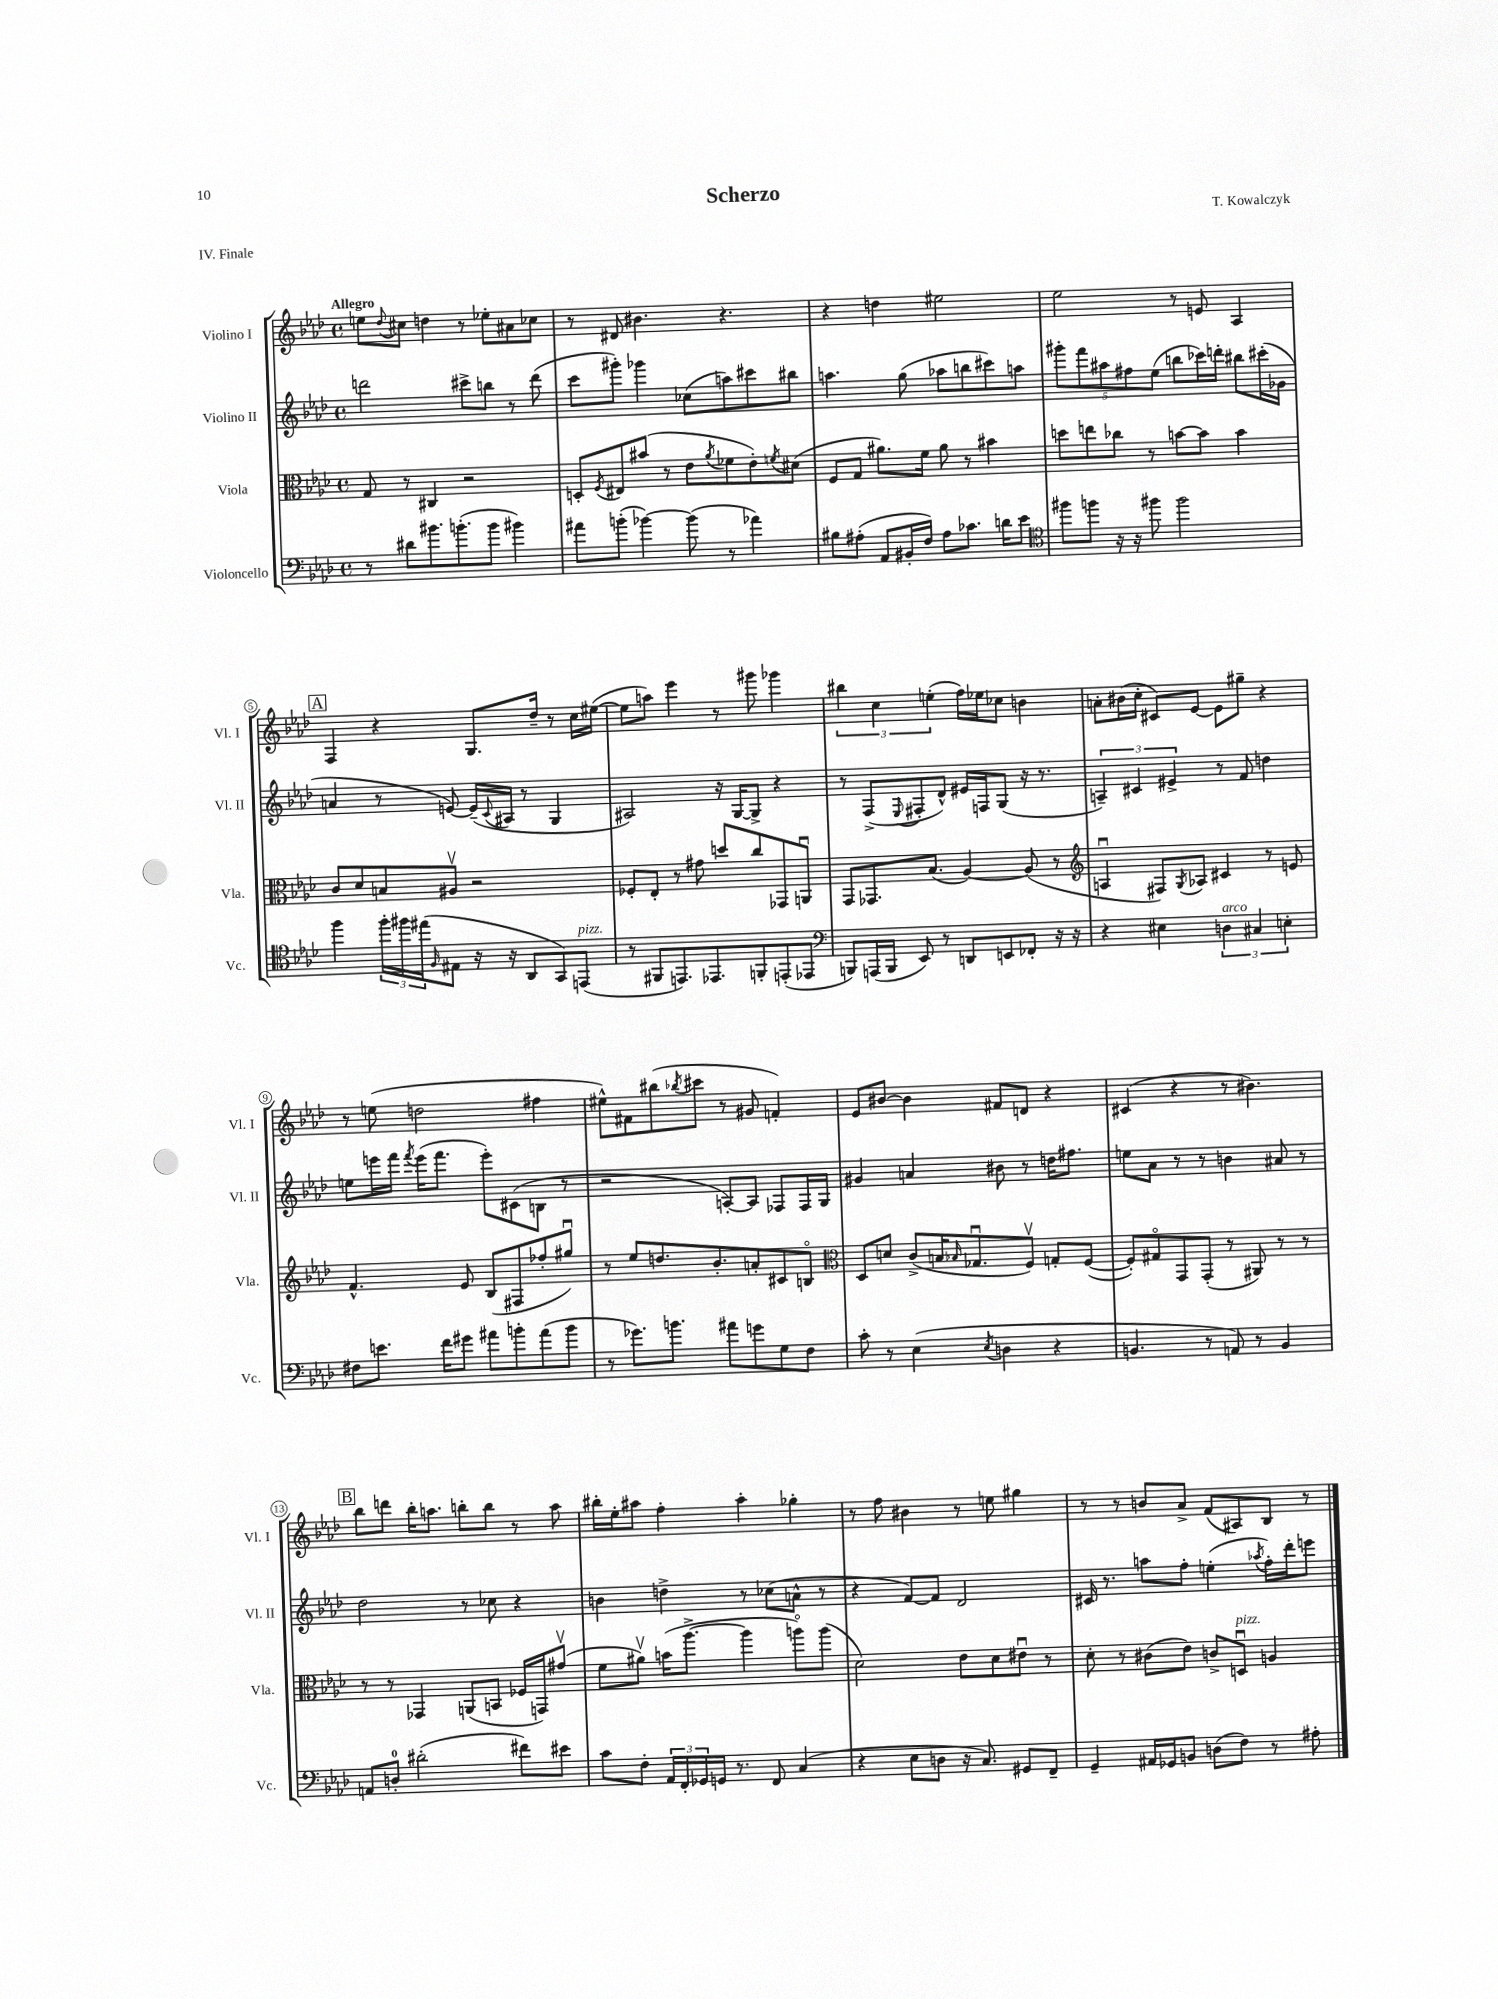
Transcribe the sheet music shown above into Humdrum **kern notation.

**kern	**kern	**kern	**kern
*part4	*part3	*part2	*part1
*staff4	*staff3	*staff2	*staff1
*I"Violoncello	*I"Viola	*I"Violino II	*I"Violino I
*I'Vc.	*I'Vla.	*I'Vl. II	*I'Vl. I
*clefF4	*clefC3	*clefG2	*clefG2
*k[b-e-a-d-]	*k[b-e-a-d-]	*k[b-e-a-d-]	*k[b-e-a-d-]
*M4/4	*M4/4	*M4/4	*M4/4
*met(c)	*met(c)	*met(c)	*met(c)
=1	=1	=1	=1
!	!	!	!LO:TX:a:B:t=Allegro
8r	8G/	2dddn\	8een\L
.	.	.	8qqdd-/
8d#X\L	8r	.	8cc#X\J
8.b#X\	4C#X/	.	4ddn\
(8.bn'\	.	.	.
.	2r	8ccc#X^\L	8r
8b\J	.	8bbn\J	8ee-X'\L
4b#X\)	.	8r	8a#X\
.	.	(8ddd\	8cc-X\J
=2	=2	=2	=2
8a#X\L	8Dn'/L	8ccc\L	8r
.	8qF/	.	.
(8bn'\J	8E#X/	8ggg#X'\J)	8d#X/
[4b-X\)	(8b#X/J	4ggg-X\	4.b#X\
.	8r	.	.
(8b-\]	8e-\L	(8cc-X\L	.
.	8qa-/	.	.
8r	8f-X\	8aan\)	4.r
4a-X\)	8e-'\)	8ccc#X\	.
.	8qfn/	.	.
.	(8d#X\J	8bb#X\J	.
=3	=3	=3	=3
8B#X\L	8F/L	4.aan\	4r
(8A#X'\J	8G/J	.	.
8AA-/L	8.a#X\L)	.	4ddn\
16BB#X'/L	.	(8gg\	.
16F/JJ)	16f\Jk	.	.
8A#\L	8a#\	8aa-X\L	2ee#X\
8.c-X\J	8r	8bbn\	.
.	4b#X\	8ccc#X\)	.
16dn\KL	.	.	.
8e-\J	.	8aan\J	.
=4	=4	=4	=4
*clefC4	*	*	*
8ff#X\L	8ddn\L	10ggg#X'\L	2ee-\
.	.	10fff\	.
8ffn\J	8een\	.	.
.	.	10aa#X\	.
16r	8cc-X\J	.	.
.	.	10ff#X\	.
16r	.	.	.
8ff#X\	8r	.	.
.	.	(10ee-\J	.
2ff#\	[8bn\L	8bbn\L	8r
.	8b\J]	16ccc-X\L)	8en/
.	.	16dddn'\JJ	.
.	4b\	8bb#X\L	4A-/
.	.	(16ccc#X'\L	.
.	.	16g-X\JJ	.
!!LO:LB:g=z
!!LO:REH:place=s1:t=A
=5	=5	=5	=5
4ff\	8c/L	4an/	4F/
.	8d-/	.	.
24ff'\LL	8Bn/	8r	4r
24ff#X\	.	.	.
(24ee#X\J	.	.	.
16qqF/	.	.	.
8E#X\J	8A#Xv/J	[8en/)	.
16r	2r	(16e~/LL]	8.G/L
.	.	8qqc/	.
16r	.	16A#X/JJ	.
8AA-/L	.	8r	.
.	.	.	16dd-~/Jk
8GG/)	.	4G/	8r
!LO:TX:a:i:t=pizz.	!	!	!
(8EEn/J	.	.	16cc\LL
.	.	.	([16ee#X\JJ
=6	=6	=6	=6
8r	8F-X'/L	2A#X/)	8ee#\L]
8FF#X/L	8E-'/J	.	8aan\J)
8.EEn/)	8r	.	4eee-\
.	8g#X\	.	.
8.EE-X/	.	.	.
.	8ddn/L	16r	8r
.	.	[16G/KL	.
8FFn'/	8cc/	8G^/J]	8ggg#X\
(8EEn'/	8GG-X/	4r	4ggg-X\
8EE-X/J	8AAnu/J	.	.
=7	=7	=7	=7
*clefF4	*	*	*
8BBBn/L)	8GG/L	8r	6bb#X\
(16AAAn/L	8.GG-X/	(8F^/L	.
.	.	.	6cc\
16BBB/JJ	.	.	.
.	.	8qqE-/	.
8EE-/)	.	8F#X'/	.
.	(8.B-/J	.	.
.	.	.	(6een'\
8r	.	8d-^^/J)	.
8DDn/L	[4A-/)	16e#X/LL	16ff\LL)
.	.	16Fn/J	16ee-X\J
8EEn/	.	(8G/J	8cc-X\J
8FF-X'/J	(8A-/]	16r	4bn\
.	.	8.r	.
16r	8r	.	.
16r	.	.	.
=8	=8	=8	=8
*	*clefG2	*	*
4r	4Anu/	6An~/)	8an'\L
.	.	.	(16b#X\L
.	.	6c#X/	.
.	.	.	16cc'\JJ
4E#X\	8F#X/L)	.	8c#X/L)
.	.	6e#X^/	.
.	8qG/	.	.
.	8A-X/J	.	[8e-/J
!LO:TX:a:i:t=arco	!	!	!
6Dn\	4c#X/	8r	8e-\L]
.	.	8f/	8gg#X~\J
6C#X/	.	.	.
.	8r	4ddn\	4r
6En'\	.	.	.
.	8en/	.	.
!!LO:LB:g=z
=9	=9	=9	=9
8F#X\L	4.f^^/	8een\L	8r
8.en\J	.	16eeen\L	(8een\
.	.	16fff\JJ	.
.	.	8qfff/	.
.	.	(16eee\KL	2ddn\
16f\KL	.	8.fff\J	.
8g#X\J	8e-/	.	.
8a#X\L	(8B-/L	8eee'\L)	.
8bn'\	8F#X/	(8c#X\	.
(8a#\	8ff-X'/	8Bn\J	4ff#X\
8b\J	8gg#Xu/J)	8r	.
=10	=10	=10	=10
8r	8r	2r	8ee#X^^\L)
8.g-X\L)	8ee-/L	.	8f#X\
.	8.ddn/	.	(8bb#X\
8.bn\J	.	.	.
.	.	.	8qbb-X/
.	.	.	8ccc#X\J
.	8.b-'/	.	.
8a#X\L	.	[8An'/L)	8r
8gn\	8an'/	8A/J]	8g#X/
8G\	8c#X/	8F-X/L	4fn'/)
8F\J	8Bn/J	16F-/L	.
.	.	16G/JJ	.
=11	=11	=11	=11
*	*clefC3	*	*
8c'\	8D-/L	4g#X/	8e-/L
8r	8dn/J	.	[8b#X/J
(4E-\	(8c^/L	4an/	4b#\]
.	16Bn/K	.	.
.	16qqB-X/	.	.
.	8.G-Xu/	.	.
8qE-/	.	.	.
4Dn\	.	8b#X\	8f#X/L
.	8Fv/J)	8r	8dn/J
4r	8Gn'/L	16ddn\KL	4r
.	.	8.ff#X\J	.
.	([8F/J	.	.
=12	=12	=12	=12
4.BBn/	8F'/L])	8een\L	(4c#X/
.	8G#X/	8a-\J	.
.	8GG/	8r	4r
8r	(8GG'/J	8r	.
8AAn/)	8r	4bn\	8r
8r	8AA#X/)	.	4.b#X\)
4BB/	8r	8a#X/	.
.	8r	8r	.
!!LO:LB:g=z
!!LO:REH:place=s1:t=B
=13	=13	=13	=13
8AAn/L	8r	2dd-\	8bb-\L
8Dn'/J	8r	.	8dddn\J
(2d#X'\	4GG-X/	.	16bb-'\KL
.	.	.	8.aan\J
.	(8AAn/L	8r	8bbn'\L
.	8BBn/J	8cc-X\	8bb\J
8f#X\L)	16F-X/LL	4r	8r
.	16GGn/J)	.	.
8e#X\J	(8g#Xv/J	.	8aa\
=14	=14	=14	=14
8c\L	8f\L	4bn\	16bb#X'\LL
.	.	.	16ee-'\J
8F'\J	8a#Xv\J)	.	8aa#X\J
24AA-/LL	(16bn\KL	4ddn^\	4ff'\
24FF'/	.	.	.
.	[8.aa-^\J	.	.
24GG-X/	.	.	.
16GGn/JJ	.	.	.
8.r	.	.	.
.	4aa-\]	8r	4aa#'\
8FF/	.	(8cc-X\L	.
(4C/	8aan\L)	8an^^\J	4gg-X'\
.	(8aa\J	8r	.
=15	=15	=15	=15
4r	2d-\)	4r	8r
.	.	.	8ff\
8E-\L	.	[8f/L)	4b#X\
8Dn\J	.	8f/J]	.
16r	8e-\L	2d-/	8r
8.C/)	.	.	.
.	8d-\	.	8een\
8GG#X/L	8e#Xu\J	.	4gg#X\
8FF~/J	8r	.	.
=16	=16	=16	=16
4GG~/	8d-'\	16c#X/	8r
.	.	8.r	.
.	8r	.	8r
16AA#X/LL	(8c#X\L	8aan\L	8bn/L
16GG-X/J	.	.	.
8BBn/J	8e-\J)	8ff'\J	8a-^/J
(8Dn\L	8cn^/L	(4een'\	(8f/L
!	!LO:TX:a:i:t=pizz.	!	!
8F\J)	8Dnu/J	.	8A#X/)
.	.	8qaa-X/	.
8r	4An/	16ff'\LL)	8B-/J
.	.	16ddd-'\J	.
8A#X'\	.	8eeen\J	8r
==	==	==	==
*-	*-	*-	*-
